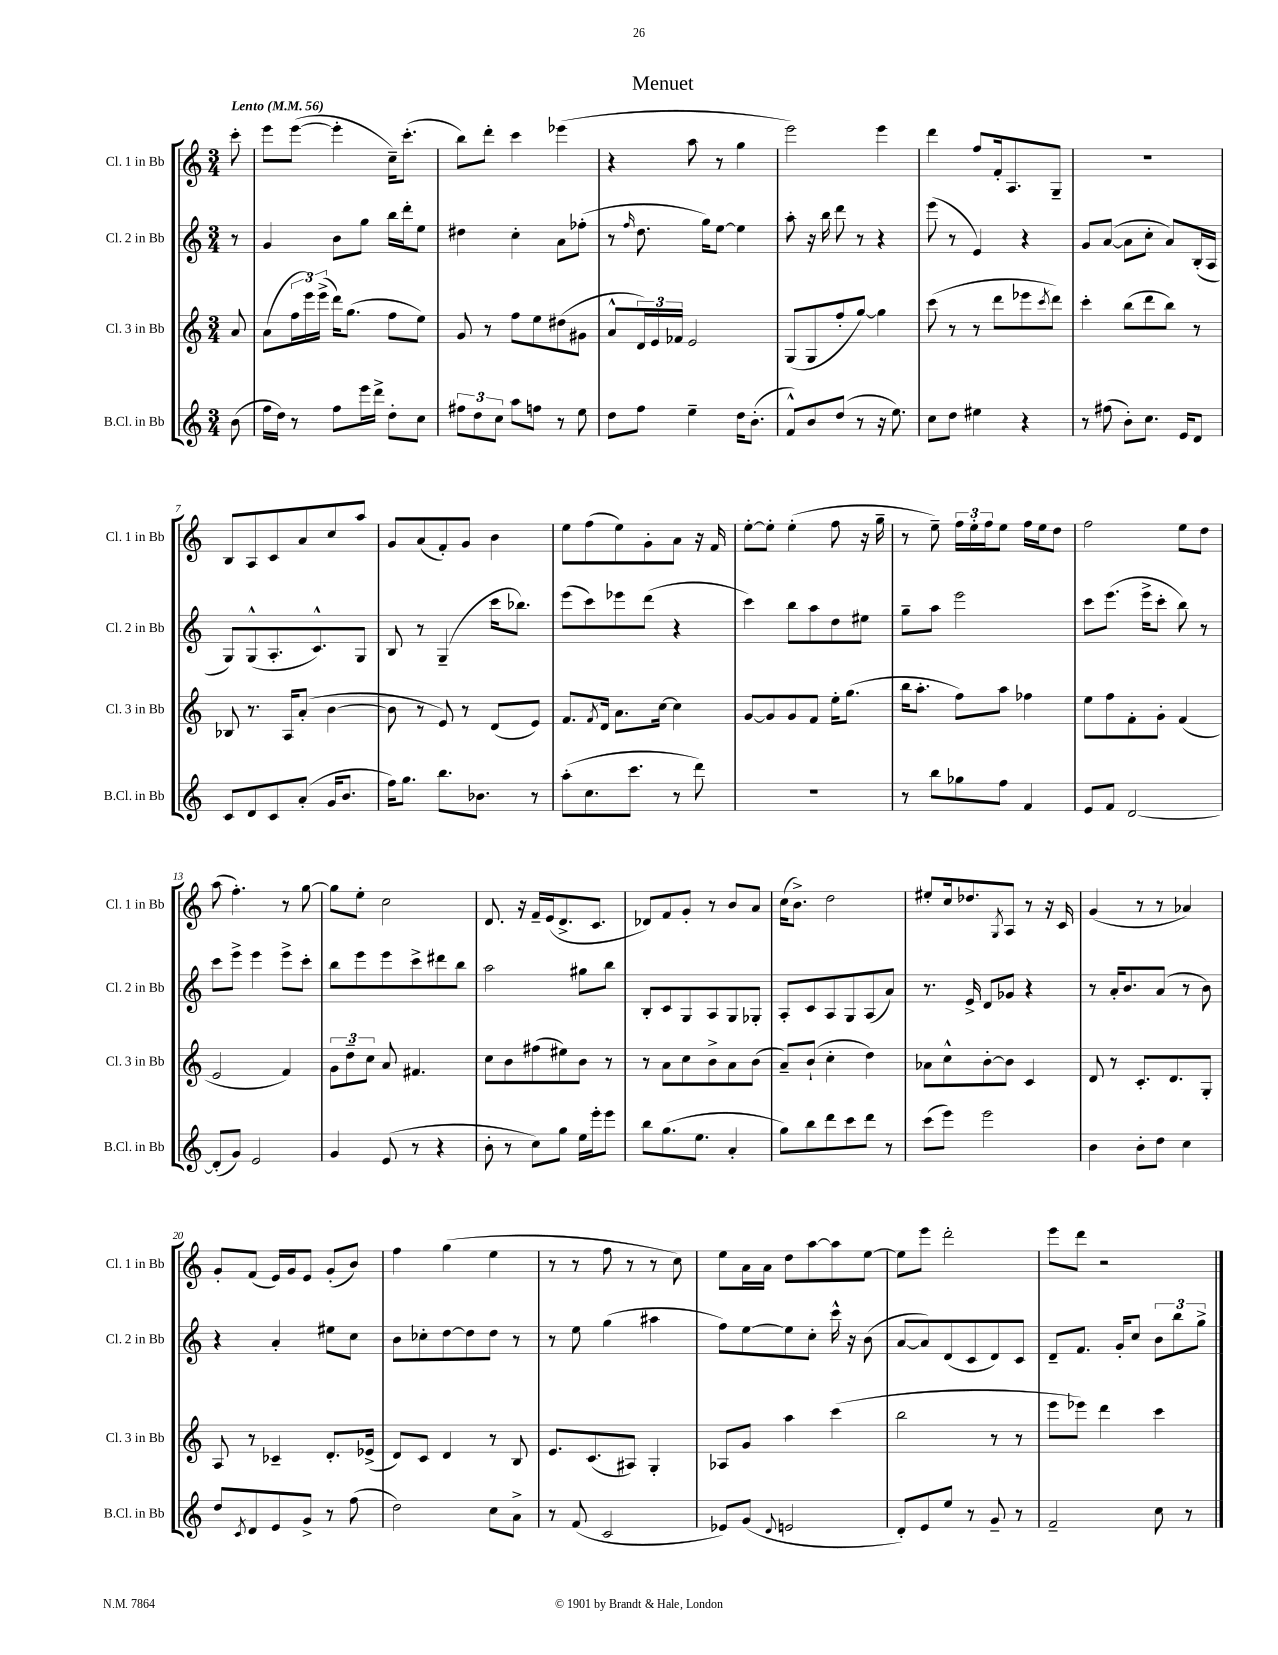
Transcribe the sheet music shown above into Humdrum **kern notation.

**kern	**kern	**kern	**kern
*staff4	*staff3	*staff2	*staff1
*clefG2	*clefG2	*clefG2	*clefG2
*k[]	*k[]	*k[]	*k[]
*M3/4	*M3/4	*M3/4	*M3/4
*MM56	*MM56	*MM56	*MM56
(8b\	8a/	8r	8ccc'\
=	=	=	=
16ff\LL	(8a\L	4g/	8eee\L
16dd\JJ)	.	.	.
8r	24ff\L	.	([8eee\J
.	24eee\)	.	.
.	(24eee^\JJ	.	.
8ff\L	16ddd\LK)	8b\L	4eee'\]
.	(8.gg\J	.	.
16eee\L	.	8gg\J	.
16ddd^\JJ	.	.	.
8dd'\L	8ff\L	16bb\LL	16cc~\LK)
.	.	16ddd'\J	(8.ccc'\J
8cc\J	8ee\J)	8ee\J	.
=	=	=	=
12ff#\L	8g/	4dd#\	8bb\L)
12dd\	.	.	.
.	8r	.	8ddd'\J
12cc\J	.	.	.
8aa\L	8ff\L	4cc'\	4ccc\
8ff\J	8ee\	.	.
8r	(8dd#\	8a\L	(4eee-\
8ee\	8g#\J	(8ff-'\J	.
=	=	=	=
8dd\L	8a^^/L	8r	4r
.	.	16qqff/	.
8ff\J	24d/L)	8.dd\	.
.	24e/	.	.
.	24f-/JJ	.	.
4ee~\	2e/	.	8aa\
.	.	16gg\LK)	.
.	.	[8ee\J	8r
16dd\LK	.	4ee\]	4gg\
(8.b'\J	.	.	.
=	=	=	=
8f^^/L)	(8G/L	8aa'\	2eee\)
8b/	8G/	16r	.
.	.	16bb\	.
(8dd/J	8ff'/	8ddd\	.
8r	[8gg/J)	8r	.
16r	4gg\]	4r	4eee\
8.ee\)	.	.	.
=	=	=	=
8cc\L	(8ccc\	(8eee\	4ddd\
8dd\J	8r	8r	.
4ee#\	8r	4e/)	8ff/L
.	8ddd\L	.	16f'/k
.	.	.	8.A/
4r	8eee-\	4r	.
.	8qccc/	.	.
.	8ddd\J)	.	8G~/J
=	=	=	=
8r	4ccc'\	8g/L	2.r
(8ff#\	.	([8a/J	.
8b'\L)	(8bb\L	8a\]L	.
8.cc\J	8ddd\	8cc'\J	.
.	8bb\J)	8a/L)	.
16e/LK	.	.	.
8d/J	8r	(16B'/L	.
.	.	16A/JJ	.
=	=	=	=
8c/L	8B-/	8G/L)	8B/L
8d/	8.r	(8G^^/	8A/
8c/	.	8.A'/	8c/
.	16A/LK	.	.
(8a'/J	(8a'/J	.	8a/
.	.	8.c^^/)	.
16g/LK	[4b\	.	8cc/
8.b/J	.	.	.
.	.	8G/J	8aa/J
=	=	=	=
16ff\LK)	8b\]	8B/	8g/L
8.gg\J	.	.	.
.	8r	8r	(8a/
8.bb\L	8e/)	(4G~/	8f'/)
.	8r	.	8g/J
8.b-\J	.	.	.
.	(8d/L	16ccc\LK	4b\
.	.	8.bb-\J)	.
8r	8e/J)	.	.
=	=	=	=
(8aa'\L	8.f/L	(8eee\L	8ee\L
8.cc\	.	8ccc\)	(8ff\
.	8qf/	.	.
.	16d/Jk	.	.
.	8.a\L	8eee-\	8ee\)
8.ccc\J	.	.	.
.	.	(8ddd\J	8g'\
.	[16cc\Jk	.	.
8r	4cc\]	4r	8a\J
8ddd\)	.	.	16r
.	.	.	16f/
=	=	=	=
2.r	[8g/L	4ccc\)	[8ee'\L
.	8g/]	.	8ee'\]J
.	8g/	8bb\L	(4ee'\
.	8f/J	8aa\	.
.	16ee'\LK	8dd\	8ff\
.	(8.gg\J	.	.
.	.	8ee#\J	16r
.	.	.	16gg~\
=	=	=	=
8r	16bb\LK	8gg~\L	8r
.	8.aa'\J	.	.
8bb\L	.	8aa\J	8ee~\)
8gg-\	8ff\L)	2eee\	24ff\LL
.	.	.	24ee'\
.	.	.	24ff\J
8ff\J	8aa\J	.	8ee\J
4f/	4ff-\	.	16ff\LL
.	.	.	16ee\J
.	.	.	8dd\J
=	=	=	=
8e/L	8ee\L	8ccc\L	2ff\
8f/J	8ff\	(8.eee\J	.
[2d/	8f'\	.	.
.	.	16eee^\LK	.
.	8g'\J	8ccc'\J	.
.	(4f/	8bb\)	8ee\L
.	.	8r	8dd\J
=	=	=	=
(8d'/]L	2e/	8ccc\L	(8aa\
8g/J)	.	8eee^\J	4.ff'\)
2e/	.	4eee\	.
.	4f/)	8eee^\L	8r
.	.	8ccc'\J	[8gg\
=	=	=	=
4g/	12g\L	8bb\L	8gg\]L
.	12dd~\	.	.
.	.	8eee\	8ee'\J
.	12cc\J	.	.
(8e/	8a/	8eee\	2cc\
8r	4.f#/	8ccc^\	.
4r	.	8ddd#\	.
.	.	8bb\J	.
=	=	=	=
8b'\	8cc\L	2aa\	8.d/
8r	8b\	.	.
.	.	.	16r
8cc\L)	(8ff#\	.	16f~/LL
.	.	.	(16e/J
8gg\J	8ee#\)	.	8.d^/
16ee\LL	8b\J	8gg#\L	.
16eee'\J	.	.	8.c/J
8eee\J	8r	8bb\J	.
=	=	=	=
8bb\L	8r	8B'/L	8d-/L)
(8.gg\	8a\L	8c/	8f/
.	8cc\	8G/	8g'/J
8.ee\J	.	.	.
.	8b^\	8A/	8r
4a'/	8a\	8G/	8b/L
.	(8b\J	8G-'/J	8a/J
=	=	=	=
8gg\L)	8a~/L)	8A'/L	(16cc\LK
.	.	.	8.b^\J)
8bb\	(8b`/J	8c/	.
8ddd\	4cc'\	8A/	2dd\
8ccc\	.	8G/	.
8ddd\J	4dd\)	(8A/	.
8r	.	8a/J)	.
=	=	=	=
(8ccc\L	8a-\L	8.r	8ee#'/L
8eee\J)	8cc^^\	.	16cc/k
.	.	16e^/	8.dd-/
2eee\	[8b'\	8d/L	.
.	.	.	8qG/
.	8b\]J	8g-/J	8A/J
.	4c/	4r	8r
.	.	.	16r
.	.	.	16c/
=	=	=	=
4b\	8d/	8r	(4g/
.	8r	16a'/LK	.
.	.	8.b/	.
8b'\L	8.c'/L	.	8r
8dd\J	.	(8a/J	8r
.	8.d/	.	.
4cc\	.	8r	4a-/)
.	8G'/J	8b\)	.
=	=	=	=
8dd/L	8A/	4r	8g'/L
8qc/	.	.	.
8d/	8r	.	(8f/J
8e/	4c-~/	4a'/	16e/LL)
.	.	.	16g/J
8g^/J	.	.	8e/J
8r	8.d'/L	8ee#\L	(8g'/L
(8ff\	.	8cc\J	8b/J)
.	(16e-^/Jk	.	.
=	=	=	=
2dd\)	8d/L)	8b\L	4ff\
.	8c/J	8cc-'\	.
.	4d/	[8dd\	(4gg\
.	.	8dd\]	.
8cc\L	8r	8dd\J	4ee\
8a^\J	8B/	8r	.
=	=	=	=
8r	8.e/L	8r	8r
(8f/	.	8ee\	8r
.	(8.c/	.	.
2c/	.	(4gg\	8ff\
.	8A#/J)	.	8r
.	4G'/	4aa#\	8r
.	.	.	8cc\)
=	=	=	=
8e-/L)	8A-/L	8ff\L)	8ee\L
(8g/J	8g/J	[8ee\	16a\L
.	.	.	16a\JJ
8qqd/	.	.	.
2e/	4aa\	8ee\]	8dd\L
.	.	8cc'\J	[8aa\
.	(4ccc\	16ccc^^\	8aa\]
.	.	16r	.
.	.	(8b\	[8ee\J
=	=	=	=
8d'/L)	2bb\	[8a/L	8ee\]L
8e/	.	8a/])	8eee\J
8ee/J	.	(8d/	2ddd'\
8r	.	8c/	.
8g~/	8r	8d/)	.
8r	8r	8c/J	.
=	=	=	=
2f~/	8eee\L	8d~/L	8eee\L
.	8eee-\J)	8.f/J	8ddd\J
.	4ddd\	.	2r
.	.	16g'/LK	.
.	.	8cc/J	.
8cc\	4ccc\	12b\L	.
.	.	12bb\	.
8r	.	.	.
.	.	12gg^\J	.
==	==	==	==
*-	*-	*-	*-
